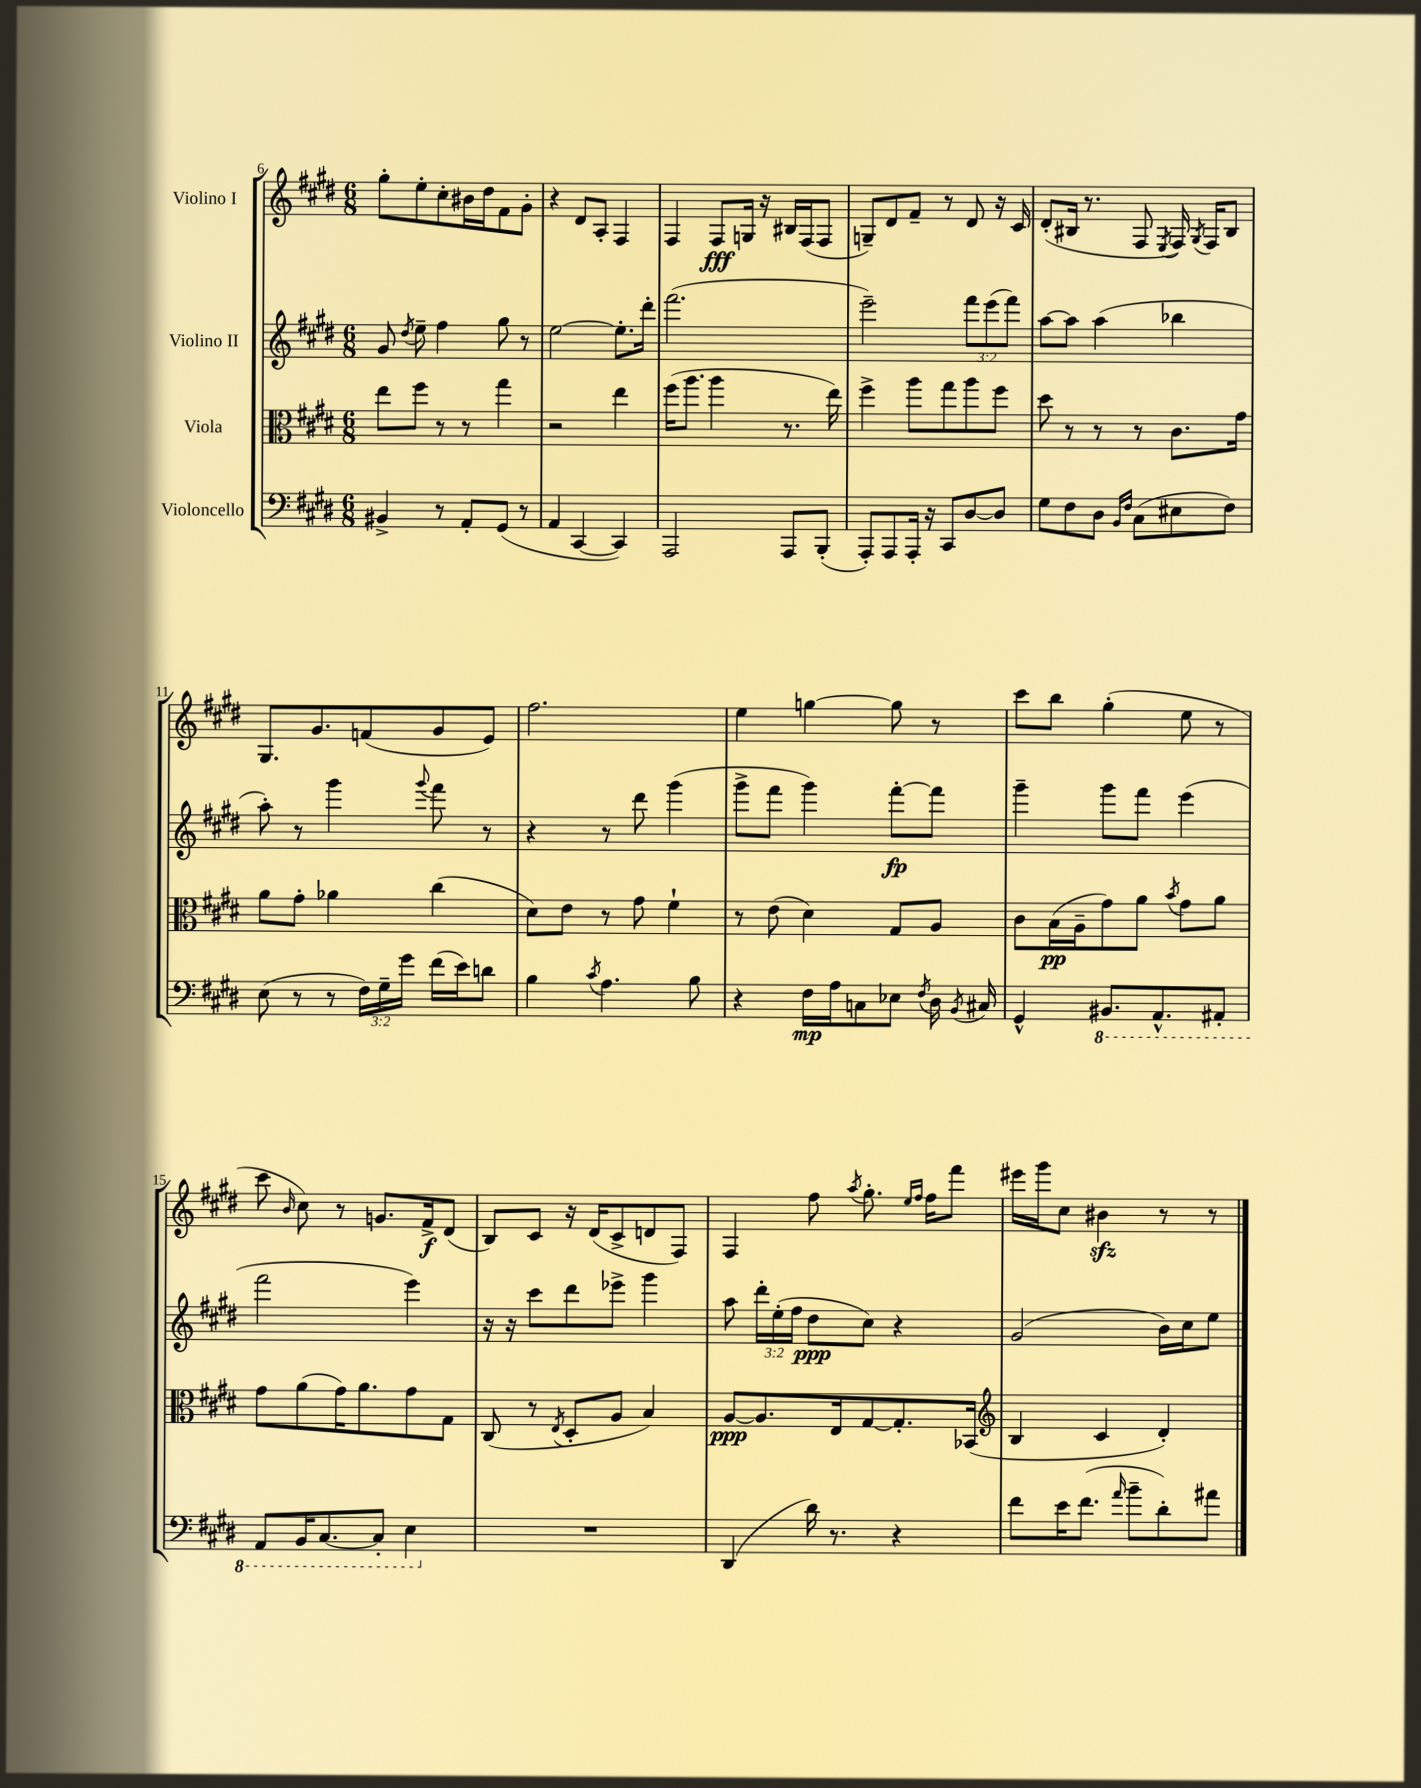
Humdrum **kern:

**kern	**dynam	**kern	**dynam	**kern	**dynam	**kern	**dynam
*part4	*part4	*part3	*part3	*part2	*part2	*part1	*part1
*staff4	*staff4	*staff3	*staff3	*staff2	*staff2	*staff1	*staff1
*I"Violoncello	*	*I"Viola	*	*I"Violino II	*	*I"Violino I	*
*clefF4	*	*clefC3	*	*clefG2	*	*clefG2	*
*k[f#c#g#d#]	*	*k[f#c#g#d#]	*	*k[f#c#g#d#]	*	*k[f#c#g#d#]	*
*M6/8	*	*M6/8	*	*M6/8	*	*M6/8	*
=6	=6	=6	=6	=6	=6	=6	=6
4BB#X^/	.	8ee\L	.	8g#/	.	8gg#'\L	.
.	.	.	.	8qdd#/	.	.	.
.	.	8ff#\J	.	8ee~\	.	8ee'\	.
8r	.	8r	.	4ff#\	.	8cc#'\	.
8AA'/L	.	8r	.	.	.	16b#X\L	.
.	.	.	.	.	.	16dd#\J	.
(8GG#/J	.	4gg#\	.	8gg#\	.	8f#\	.
8r	.	.	.	8r	.	8g#'\J	.
=7	=7	=7	=7	=7	=7	=7	=7
4AA/	.	2r	.	[2ee\	.	4r	.
[4CC#/	.	.	.	.	.	8d#/L	.
.	.	.	.	.	.	8A'/J	.
4CC#/])	.	4ee\	.	8.ee'\L]	.	4F#/	.
.	.	.	.	16ddd#'\Jk	.	.	.
=8	=8	=8	=8	=8	=8	=8	=8
2AAA/	.	(16ff#\KL	.	(2.fff#\	.	4F#/	.
.	.	8.aa\J	.	.	.	.	.
.	.	4aa\	.	.	.	8F#/L	fff
.	.	.	.	.	.	16Gn/Jk	.
.	.	.	.	.	.	16r	.
8AAA/L	.	8.r	.	.	.	16B#X/LL	.
.	.	.	.	.	.	(16F#/J	.
(8BBB'/J	.	.	.	.	.	8F#/J	.
.	.	16ee\)	.	.	.	.	.
=9	=9	=9	=9	=9	=9	=9	=9
8AAA'/L)	.	4ff#^\	.	2eee~\)	.	8Gn~/L)	.
8AAA/	.	.	.	.	.	8d#/	.
16AAA'/Jk	.	8aa\L	.	.	.	8f#~/J	.
16r	.	.	.	.	.	.	.
8CC#/L	.	8gg#\	.	.	.	8r	.
[8D#/	.	8aa\	.	12fff#\L	.	8d#/	.
.	.	.	.	(12eee\	.	.	.
8D#/J]	.	8ff#\J	.	.	.	16r	.
.	.	.	.	12fff#\J)	.	.	.
.	.	.	.	.	.	16c#/	.
=10	=10	=10	=10	=10	=10	=10	=10
8G#\L	.	8dd#\	.	[8aa\L	.	(8d#'/L	.
8F#\	.	8r	.	8aa\J]	.	16B#X/Jk	.
.	.	.	.	.	.	8.r	.
8D#\J	.	8r	.	(4aa\	.	.	.
16qqBB/LL	.	.	.	.	.	.	.
16qqF#/JJ	.	.	.	.	.	.	.
(8C#\L	.	8r	.	.	.	8F#/	.
.	.	.	.	.	.	8qE/	.
8E#X\	.	8.c#\L	.	4bb-X\	.	16F#/)	.
.	.	.	.	.	.	8qG#/	.
.	.	.	.	.	.	16F#/KL	.
8F#\J)	.	.	.	.	.	8B#/J	.
.	.	16g#\Jk	.	.	.	.	.
!!LO:LB:g=z
=11	=11	=11	=11	=11	=11	=11	=11
(8E\	.	8a\L	.	8aa'\)	.	8.G#/L	.
8r	.	8g#'\J	.	8r	.	.	.
.	.	.	.	.	.	8.g#/	.
8r	.	4a-X\	.	4ggg#\	.	.	.
24F#\LL)	.	.	.	.	.	(8fn/	.
24G#~\	.	.	.	.	.	.	.
24g#\JJ	.	.	.	.	.	.	.
.	.	.	.	8qqggg#/	.	.	.
(16f#\LL	.	(4cc#\	.	8fff#\	.	8g#/	.
16e\J)	.	.	.	.	.	.	.
8dn\J	.	.	.	8r	.	8e/J)	.
=12	=12	=12	=12	=12	=12	=12	=12
4B\	.	8d#\L)	.	4r	.	2.ff#\	.
.	.	8e\J	.	.	.	.	.
8qc#/	.	.	.	.	.	.	.
4.A\	.	8r	.	8r	.	.	.
.	.	8g#\	.	8ddd#\	.	.	.
.	.	4f#`\	.	(4ggg#\	.	.	.
8B\	.	.	.	.	.	.	.
=13	=13	=13	=13	=13	=13	=13	=13
4r	.	8r	.	8ggg#^\L	.	4ee\	.
.	.	(8e\	.	8fff#\J	.	.	.
16F#\LL	mp	4d#\)	.	4ggg#\)	.	[4ggn\	.
16A\J	.	.	.	.	.	.	.
8Cn\	.	.	.	.	.	.	.
8E-X\J	.	8G#/L	.	[8fff#'\L	fp	8gg\]	.
8qF#/	.	.	.	.	.	.	.
16D#\	.	8A/J	.	8fff#\J]	.	8r	.
8qBB/	.	.	.	.	.	.	.
16C#X/	.	.	.	.	.	.	.
=14	=14	=14	=14	=14	=14	=14	=14
4GG#^^/	.	8c#\L	.	4ggg#~\	.	8ccc#\L	.
.	.	(16B\L	pp	.	.	8bb\J	.
.	.	16A~\J	.	.	.	.	.
*8ba	*	*	*	*	*	*	*
8.BBB#X/L	.	8g#\)	.	8ggg#\L	.	(4gg#'\	.
.	.	8a\J	.	8fff#\J	.	.	.
8.AAA^^/	.	.	.	.	.	.	.
.	.	8qb/	.	.	.	.	.
.	.	8g#\L	.	(4eee\	.	8ee\	.
8AAA#X'/J	.	8a\J	.	.	.	8r	.
!!LO:LB:g=z
=15	=15	=15	=15	=15	=15	=15	=15
8AAA/L	.	8g#\L	.	2fff#\	.	8ccc#\	.
.	.	.	.	.	.	16qqb/	.
16BBB/K	.	(8a\	.	.	.	8cc#\)	.
[8.CC#/	.	.	.	.	.	.	.
.	.	16g#\K)	.	.	.	8r	.
.	.	8.a\	.	.	.	.	.
8CC#'/J]	.	.	.	.	.	8.gn/L	.
4EE\	.	8g#\	.	4eee\)	.	.	.
.	.	.	.	.	.	16f#^/k	f
.	.	8G#\J	.	.	.	(8d#/J	.
=16	=16	=16	=16	=16	=16	=16	=16
*X8ba	*	*	*	*	*	*	*
2.r	.	(8C#/	.	16r	.	8B/L)	.
.	.	.	.	16r	.	.	.
.	.	8r	.	8ccc#\L	.	8c#/J	.
.	.	8qE/	.	.	.	.	.
.	.	8D#'/L	.	8ddd#\	.	16r	.
.	.	.	.	.	.	(16d#/KL	.
.	.	8A/J	.	8eee-X^\J	.	8c#^/	.
.	.	4B/)	.	4ggg#\	.	8dn/	.
.	.	.	.	.	.	8F#/J)	.
=17	=17	=17	=17	=17	=17	=17	=17
(4DD#/	.	[8A/L	ppp	8aa\	.	4F#/	.
.	.	8.A/]	.	24ddd#'\LL	.	.	.
.	.	.	.	(24ee'\	.	.	.
.	.	.	.	24ff#\JJ	.	.	.
16d#\)	.	.	.	8dd#\L	ppp	8ff#\	.
8.r	.	16E/k	.	.	.	.	.
.	.	.	.	.	.	8qaa/	.
.	.	[8G#/	.	8cc#\J)	.	8.gg#'\	.
4r	.	8.G#'/]	.	4r	.	.	.
.	.	.	.	.	.	16qqee/LL	.
.	.	.	.	.	.	16qqff#/JJ	.
.	.	.	.	.	.	16ff#\KL	.
.	.	.	.	.	.	8fff#\J	.
.	.	(16BB-X/Jk	.	.	.	.	.
=18	=18	=18	=18	=18	=18	=18	=18
*	*	*clefG2	*	*	*	*	*
8f#\L	.	4B/	.	(2g#/	.	16eee#X\LL	.
.	.	.	.	.	.	16ggg#\J	.
16e\K	.	.	.	.	.	8cc#\J	.
(8.f#\J	.	.	.	.	.	.	.
.	.	4c#/	.	.	.	4b#Xzz\	.
16qqa/	.	.	.	.	.	.	.
8b~\L	.	.	.	.	.	.	.
8d#'\)	.	4d#'/)	.	16b\LL)	.	8r	.
.	.	.	.	16cc#\J	.	.	.
8a#X\J	.	.	.	8ee\J	.	8r	.
==	==	==	==	==	==	==	==
*-	*-	*-	*-	*-	*-	*-	*-
